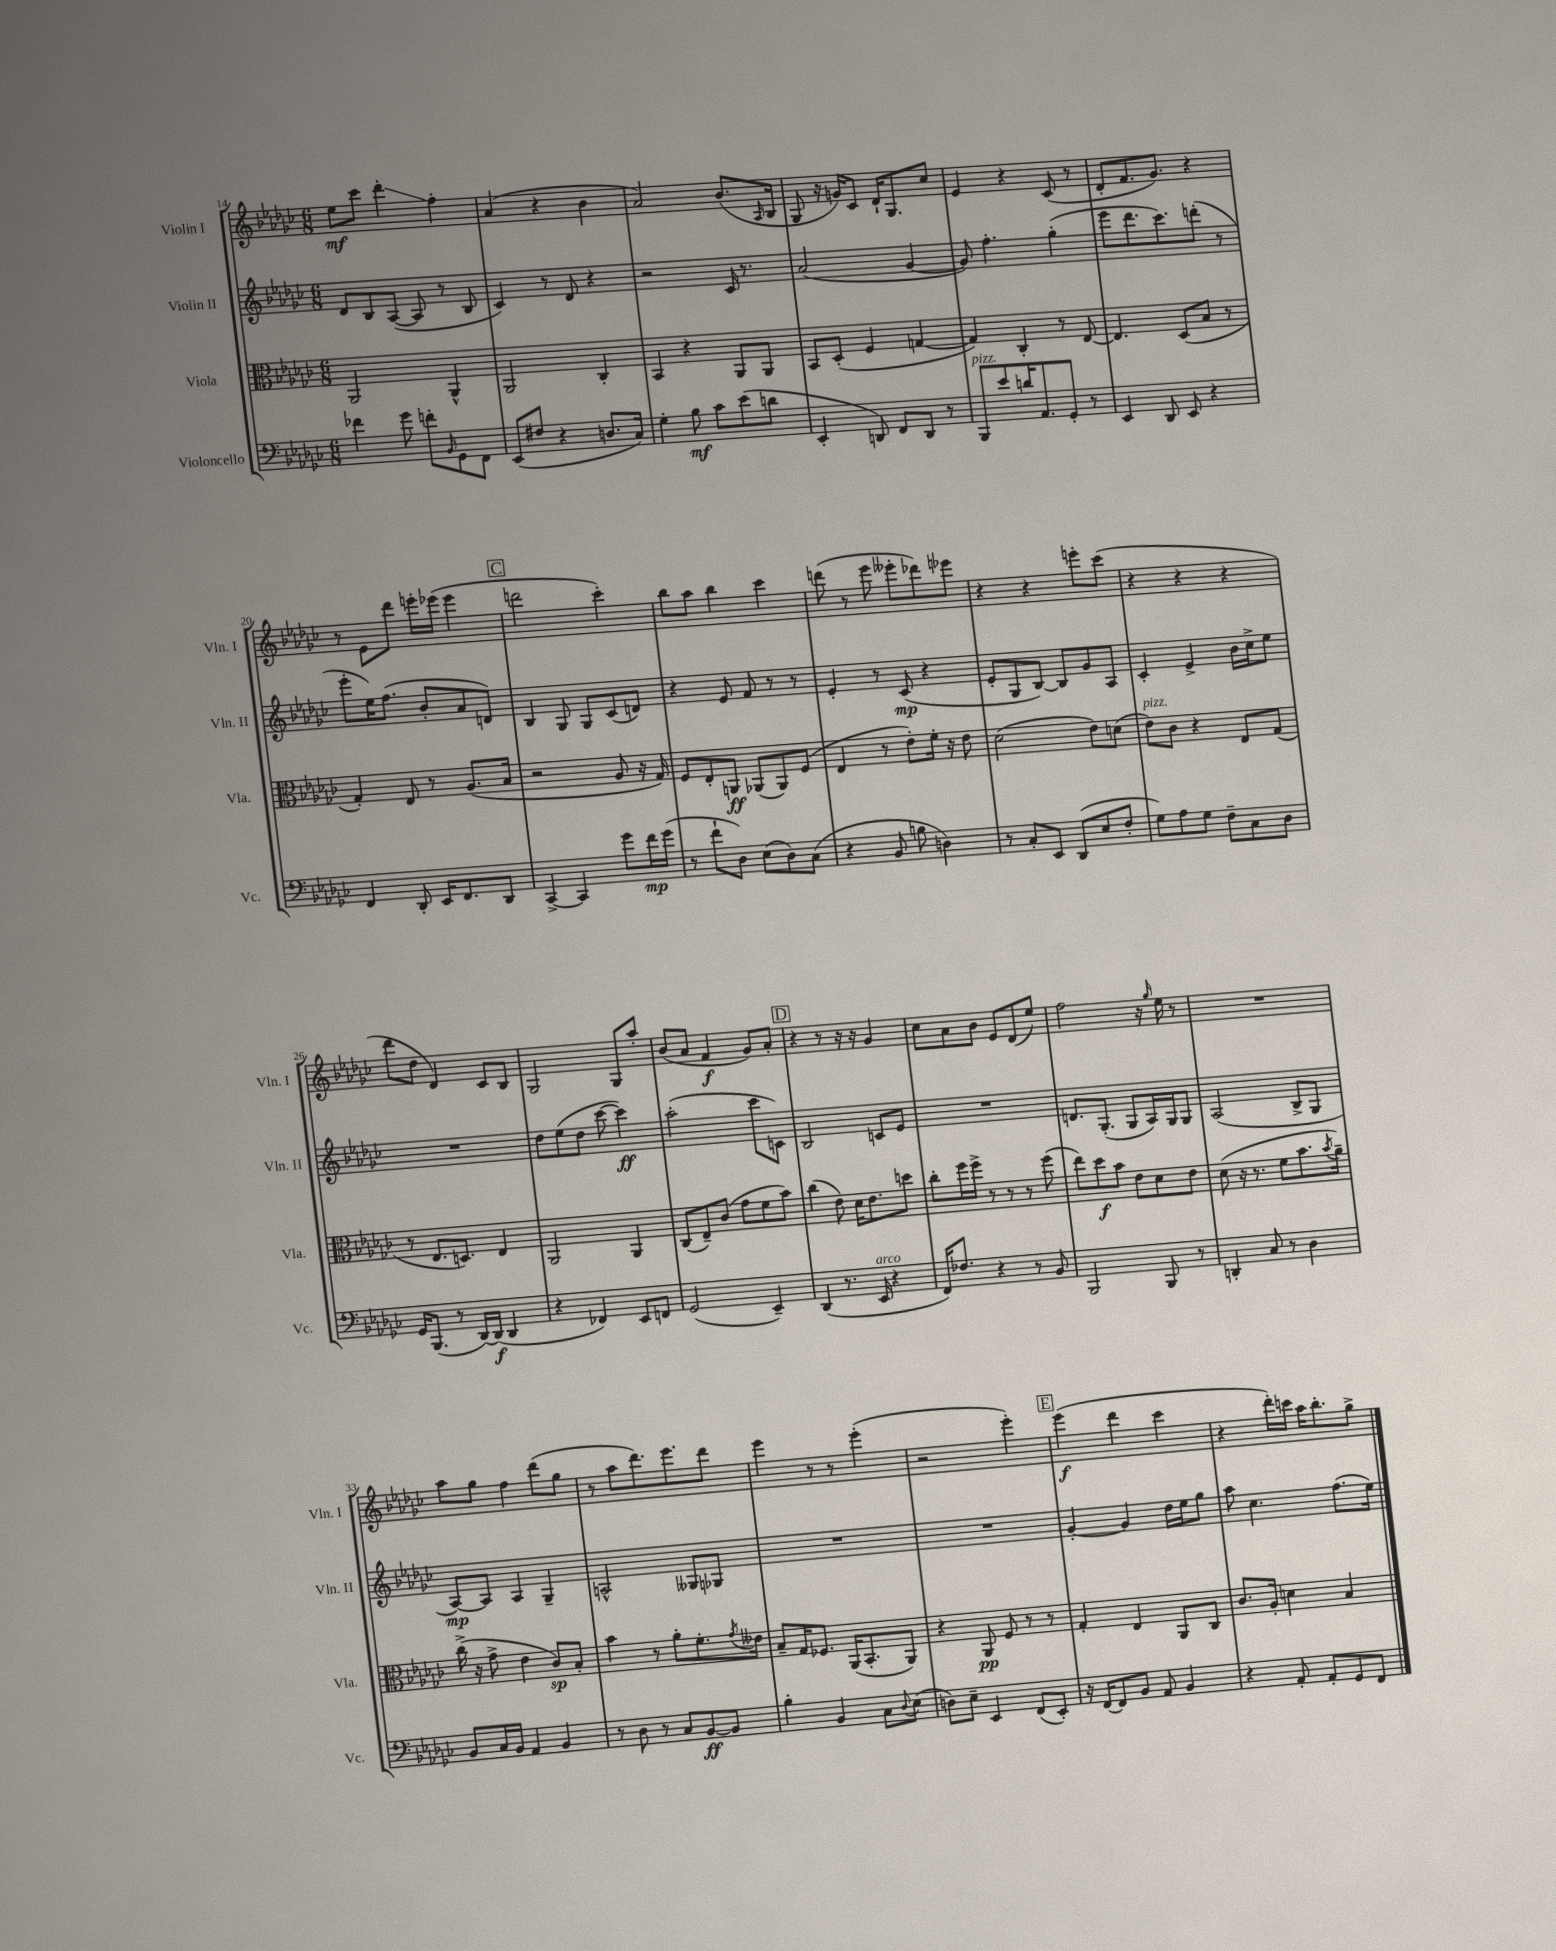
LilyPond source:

<<
\new StaffGroup <<
\new Staff = "s0" \with { instrumentName = "Violin I" shortInstrumentName = "Vln. I" } {
    \clef treble \key ges \major \numericTimeSignature \time 6/8
    ees''8\mf ces'''8 des'''4-.\glissando f''4-. |
    aes'4( r4 bes'4 |
    aes'2) bes'8.( \grace { aes16 } bes16 |
    ges8 r16 g'16) ces'8 des'16-! ges8. ces''8 |
    ees'4 r4 ces'8( r8 |
    des'8-. f'8. ges'8.) r4 |
    r8 ees'8 des'''8 e'''16-. ees'''16( ees'''4 |
    \mark \markup { \box "C" } d'''2 ces'''4-.) |
    bes''8 aes''8 bes''4 ces'''4 |
    d'''8( r8 ees'''8 eeses'''8-. des'''8) ees'''8 |
    r4 r4 e'''8-. ces'''8( |
    r4 r4 r4 |
    des'''8 des''8 des'4) ces'8 bes8 |
    ges2 ges8 aes''8-. |
    bes'8( aes'8 f'4\f ges'8) aes'8-. |
    \mark \markup { \box "D" } r4 r8 r16 r16 ges'4 |
    ces''8 aes'8 bes'8 ees'8 des'8( ees''8) |
    f''2 r16 \grace { ges''16 } ees''16 r8 |
    R2. |
    aes''8 ges''8 f''4 des'''8( ges''8 |
    r8 aes''8 des'''8.) ees'''8. des'''8 |
    ees'''4 r8 r8 ees'''4-.( |
    r2 ees'''4-.) |
    \mark \markup { \box "E" } ees'''4\f( des'''4 ces'''4 |
    r4 des'''16-.) c'''16 aes''16 bes''8.-. ges''8-> \bar "|." |
}
\new Staff = "s1" \with { instrumentName = "Violin II" shortInstrumentName = "Vln. II" } {
    \clef treble \key ges \major \numericTimeSignature \time 6/8
    des'8 bes8 aes8~( aes8 r8 bes8 |
    ces'4) r8 des'8 r4 |
    r2 ces'16 r8. |
    aes'2( ges'4~ |
    ges'8) f''4.-. ges''4-.( |
    ees'''8 des'''8. ces'''8.) d'''8-.( r8 |
    ees'''8-. ees''16) f''8.( bes'8-. aes'8 d'8) |
    \mark \markup { \box "C" } bes4 ges8 ges8 ces'8( d'8) |
    r4 ees'8 f'8 r8 r8 |
    ees'4-. r8 ces'8\mp( r4 |
    ees'8-. ges8 bes8~) bes8 ges'8 aes8 |
    ces'4-. ees'4-> bes'16 ces''16-> ees''8 |
    R2. |
    des''8 ees''8( des''8 ces'''8~ ces'''4\ff) |
    aes''2-.( ces'''8 c'8) |
    \mark \markup { \box "D" } bes2 c'8 ees'8 |
    R2. |
    d'8. ges8.-.( ges8 aes16) ges16 ges8 |
    aes2( bes8-> ges8 |
    aes8~\mp) aes8 aes4 ges4-- |
    a2-^ geses8 ges8 |
    R2. |
    R2. |
    \mark \markup { \box "E" } ges'4~-. ges'4 des''16 ees''16 ges''8 |
    aes''8 ces''4. f''8.( ees''16) \bar "|." |
}
\new Staff = "s2" \with { instrumentName = "Viola" shortInstrumentName = "Vla." } {
    \clef alto \key ges \major \numericTimeSignature \time 6/8
    aes,2 aes,4-^ |
    aes,2 ces4-. |
    bes,4 r4 aes,8 aes,8 |
    bes,8 des8-.( f4 g4~ |
    g4) ces4-. r8 ees8~ |
    ees4. des8( bes8 r8 |
    ges4-.) ees8 r8 aes8.( bes16 |
    \mark \markup { \box "C" } r2 aes8 r16 ges16) |
    f8 ees8-. a,8\ff aes,8( aes,8) f8( |
    ees4 r8 ees'8-.) f'16-. r16 ees'8 |
    des'2( ees'8) d'8( |
    ees'8^\markup { \italic "pizz." }) ces'8 r4 ees8 ges8( |
    r8 ees8. d8.) ees4 |
    aes,2 aes,4 |
    ces8( ees8--) ces'8( ges'8 f'8 bes'8) |
    \mark \markup { \box "D" } ces''4( ees'8) des'16 ees'8. d''8 |
    ces''8-. f''16 f''16-> r8 r8 r8 f''8( |
    ees''8) des''8\f bes'8 ees'8 des'8 ees'8 |
    des'8( r16 r8. f'8 bes'8. \acciaccatura { bes'8 } aes'16--) |
    ces''16->( r16 ges'8-> ees'4 ces'8\sp) bes8-. |
    bes'4 r8 aes'8-. f'8.-. \acciaccatura { ges'8 } eeses'16 |
    bes8-- ges16 fes8. aes,16( bes,8.-. aes,8) |
    r4 aes,8\pp f8 r8 r8 |
    \mark \markup { \box "E" } ges4-. ees4 aes,8 ces8 |
    ces'8. aes16-. d'4 bes4 \bar "|." |
}
\new Staff = "s3" \with { instrumentName = "Violoncello" shortInstrumentName = "Vc." } {
    \clef bass \key ges \major \numericTimeSignature \time 6/8
    fes'4 ges'8 f'8-. \grace { bes,16 } ges,8 f,8 |
    ees,8( fis8 r4 d8. ces16) |
    ges4-. bes8\mf ces'8 ees'8( d'8 |
    ees,4-. d,8) f,8 d,8 r8 |
    bes,,8^\markup { \italic "pizz." } ees'8 d'16 aes,8. ges,8-. r8 |
    ees,4 des,8 ees,8 r4 |
    f,4 des,8-. ees,16 f,8. des,8 |
    \mark \markup { \box "C" } ces,4~-> ces,4 ges'8 f'16\mp ges'16( |
    r8 f'8-! des8) ees8( des8) ces8( |
    r4 bes,8 b8 d4) |
    r8 ces8-. ees,8 des,8( ees8 f8-. |
    ges8) aes8 ges8 f8-- ces8 des8 |
    ges,16 bes,,8.( r8 des,16~) des,16\f( des,4 |
    r4 fes,4) ees,8 f,8 |
    ges,2( ees,4--) |
    \mark \markup { \box "D" } des,4( r8. ees,16^\markup { \italic "arco" } r4 |
    f,16) fes8. r4 r8 bes,8 |
    bes,,2 bes,,8 r8 |
    d,4-. ces8 r8 des4 |
    bes,8 ces16 bes,16 aes,4 bes,4 |
    r8 des8 r8 ces8 bes,8~\ff bes,8 |
    bes4-. bes,4 ces8 \appoggiatura { des8 } ees8( |
    d8) ees8-- ees,4 f,8( ees,8-.) |
    \mark \markup { \box "E" } r16 f,16~ f,8 bes,8 aes,8 bes,4 |
    r4 aes,8-. aes,8-. ges,8 f,8 \bar "|." |
}
>>
>>
\layout { \context { \Score currentBarNumber = #14 } }
